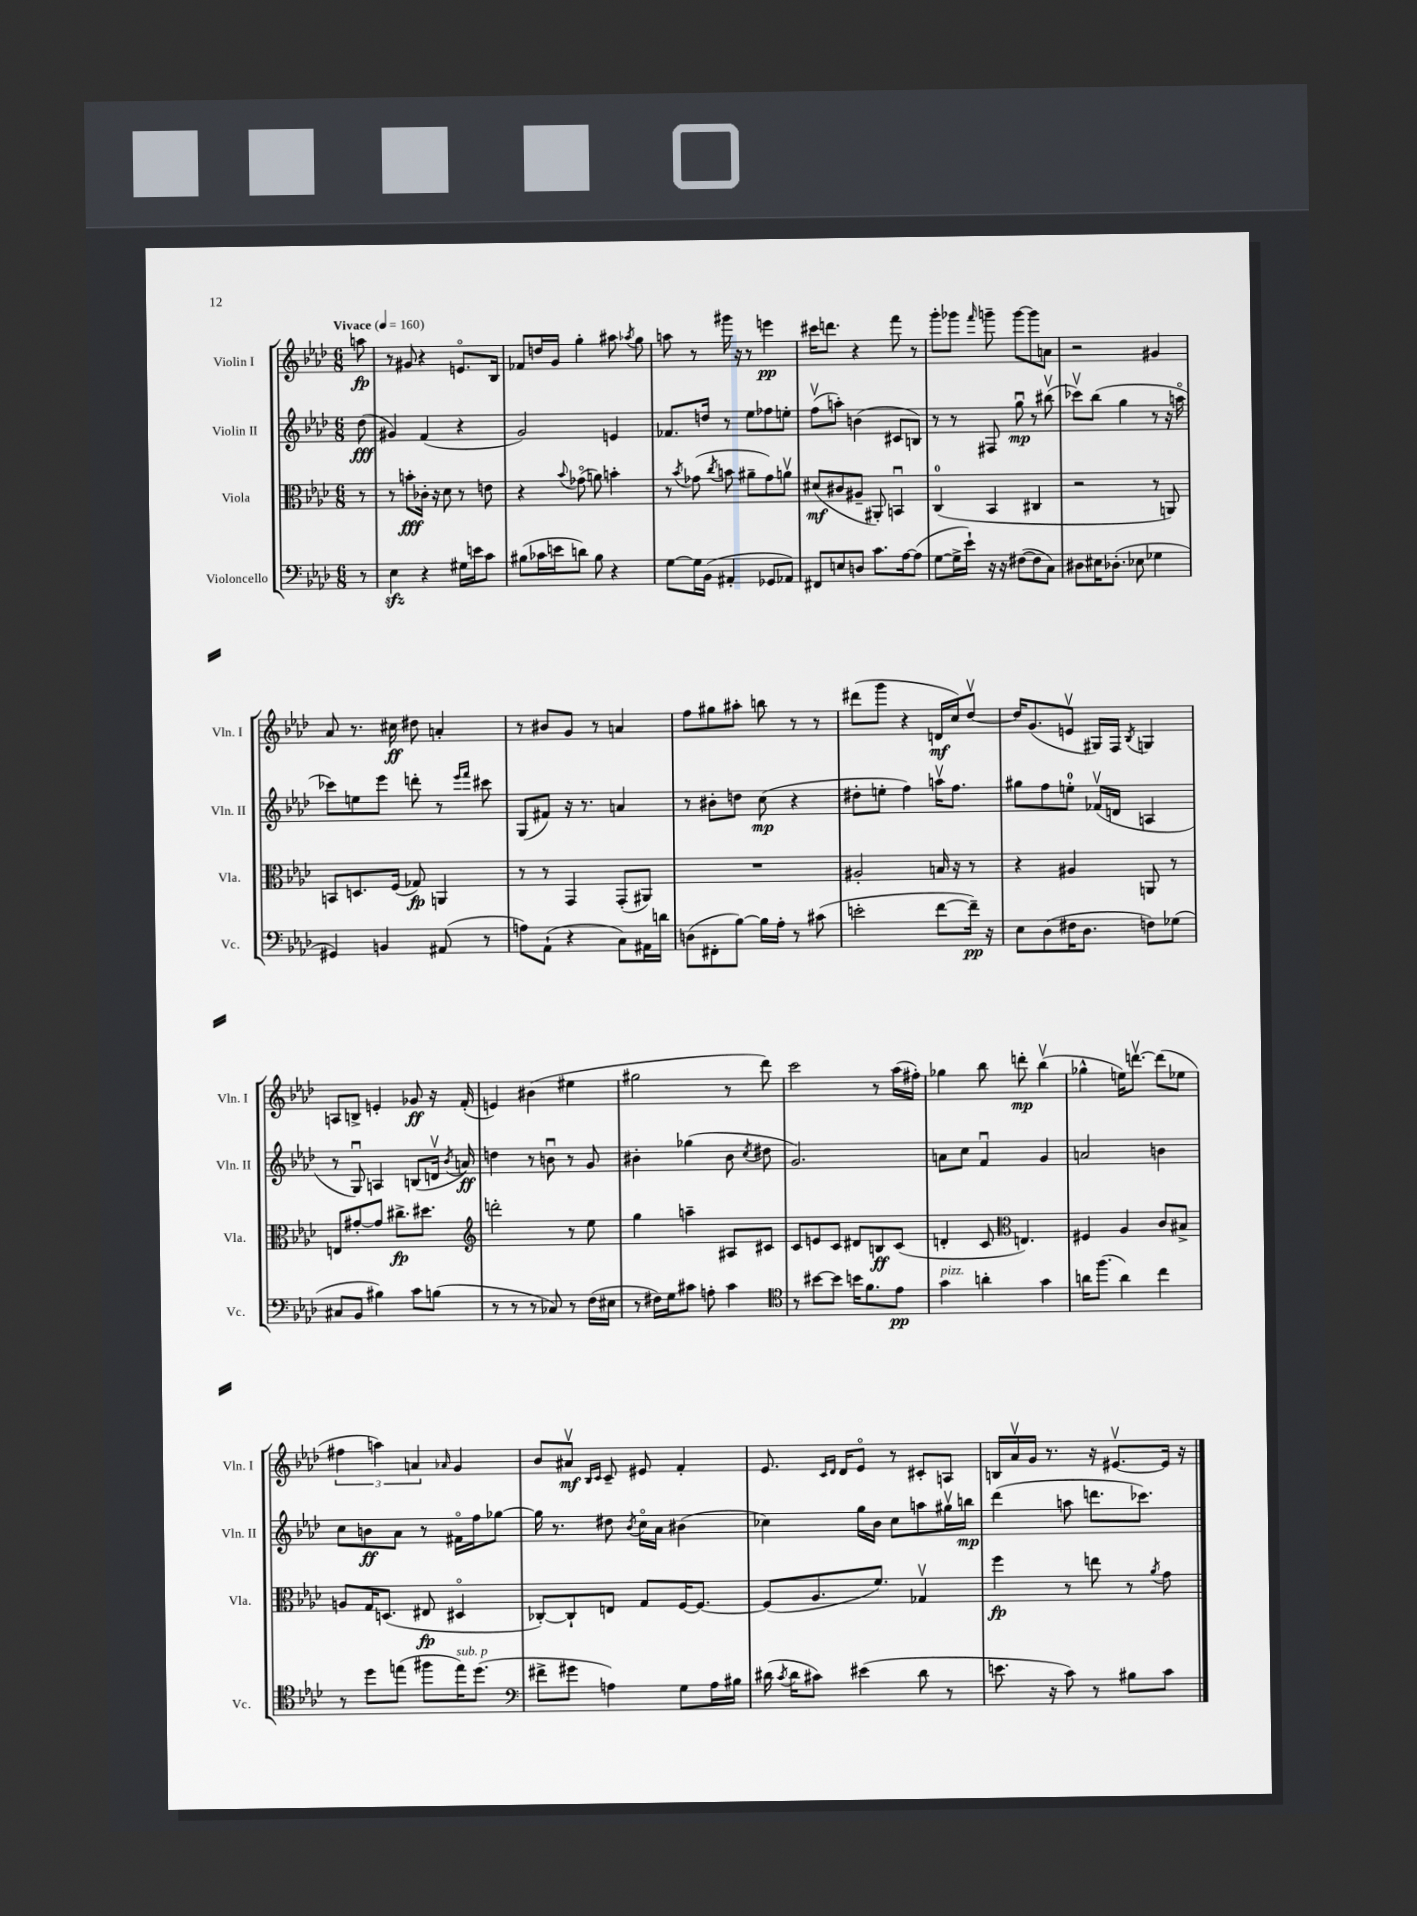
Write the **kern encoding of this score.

**kern	**kern	**kern	**kern
*staff4	*staff3	*staff2	*staff1
*clefF4	*clefC3	*clefG2	*clefG2
*k[b-e-a-d-]	*k[b-e-a-d-]	*k[b-e-a-d-]	*k[b-e-a-d-]
*M6/8	*M6/8	*M6/8	*M6/8
*MM160	*MM160	*MM160	*MM160
8r	8r	(8dd-	8aa
=	=	=	=
4E-	8r	4g#)	8r
.	8b'	.	8g#
4r	16c-'	(4f	4r
.	16r	.	.
.	8d-	.	.
16G#	8r	4r	8.eo
16e	.	.	.
8c	8e	.	.
.	.	.	16B-
=	=	=	=
(8B#	4r	2g)	8f-
16c-	.	.	16dd
16e	.	.	16g
.	8qqb-	.	.
8d)	(8g-o	.	4gg'
8B#	8a)	.	.
4r	4b'	4e	8aa#
.	.	.	8qaa-
.	.	.	8gg
=	=	=	=
[8G	8r	8.f-	8aa
.	8qb-	.	.
16G]	(8g-	.	8r
(16BB-	.	16dd	.
.	8qcc	.	.
4AA#'	8b	8r	16ggg#
.	.	.	16r
.	8a#~	8ee-	8r
8GG-	8g-)	8ff-	4eee
8AA-)	8av	8ee'	.
=	=	=	=
8FF#	(8d#	(8ffv	16ccc#
.	.	.	8.ddd
8E	8c#	8aa')	.
8D	8A#~	(4b	4r
8.c	8AA#')	.	.
.	4BBu	8c#	8fff
[16A-	.	.	.
(8A-]	.	8B)	8r
=	=	=	=
[8G	(4C	8r	8ggg'
16G^]	.	8r	8ggg-
16e-`)	.	.	.
.	.	.	16qqfff
16r	4BB-	8F#	8ggg~
16r	.	.	.
([8F#	.	8ggu	[8ggg
8F#]	4C#	8r	8ggg]
8C)	.	(8bb#v	8a
=	=	=	=
8D#	2r	8ccc-v)	2r
16E#	.	(8bb-	.
(8.D-'	.	.	.
.	.	4gg	.
8E-	.	.	.
4G-	8r	8r	4g#
.	8AA)	16r	.
.	.	16aao	.
=	=	=	=
4GG#)	8BB	8ccc-)	8a-
.	8.D	8ee	8.r
4BB	.	8eee-	.
.	(16F	.	16cc#
.	8G-)	8ddd'	8dd#
(8AA#	4AA	8r	4a'
.	.	16qqeee-	.
.	.	16qqfff	.
8r	.	8ccc#	.
=	=	=	=
8A)	8r	(8G	8r
(8AA-`	8r	8f#)	8b#
4r	4GG	16r	8g
.	.	8.r	.
.	.	.	8r
8C)	(8GG'	4a	4a
16AA#	8AA#)	.	.
16d	.	.	.
=	=	=	=
(8D	2.r	8r	8ff
8FF#'	.	8b#'	8gg#
[8B-)	.	8dd	8aa#'
16B-]	.	(8cc	8bb
16A-'	.	.	.
8r	.	4r	8r
(8c#	.	.	8r
=	=	=	=
2e'	2A#'	8dd#'	(8ddd#
.	.	8ee'	8ggg
.	.	4ff)	4r
[8f	16B	16aav	16d
.	16r	8.ff	16cc)
16f~])	8r	.	[8dd-v
16r	.	.	.
=	=	=	=
8E-	4r	8gg#	16dd-]
.	.	.	(8.g
(8D-	.	8ff	.
16F#	4A#	8ee'	8ev
8.D-	.	.	.
.	.	(16f-v	16G#)
.	.	16d	16F
.	.	.	8qB-
8F)	8AA	4A	4G
(8G-	8r	.	.
=	=	=	=
8C#	8E	8r	8A
8BB-	[8g#'	8Gu)	8B^
4B#)	8g#]	4A	4e'
.	8.cc#^	.	.
8c	.	(8B	8g-
.	8.dd#	.	.
(8B	.	16dv	16r
.	.	8qb-	.
.	.	16a)	(16f'
=	=	=	=
*	*clefG2	*	*
8r	2ddd'	4dd	4e)
8r	.	.	.
8r	.	8r	(4b#
8C-)	.	8bu	.
8r	8r	8r	4ee#
(16F	8ee-	8g	.
16E#	.	.	.
=	=	=	=
8r	4gg	4b#'	2gg#
16F#)	.	.	.
16G	.	.	.
8c#	4aa~	(4gg-	.
8A'	.	.	.
4c#	8A#	8b#	8r
.	.	8qcc	.
.	8c#	8dd#	8ddd-)
=	=	=	=
*clefC4	*	*	*
8r	8c	2.g)	2ccc
[8b#	8e	.	.
8b#]	8c	.	.
16b	8d#	.	.
8.f	.	.	.
.	8B	.	8r
8e-	(8c	.	(16aa-
.	.	.	16ff#')
=	=	=	=
4g	4d'	8a	4gg-
.	.	8cc	.
4a'	8c	4fu	8bb-
*	*clefC3	*	*
.	4.E)	.	8ddd'
4g	.	4g	(4bb-v
=	=	=	=
16a	4F#	2a	4gg-^^
(8.ff	.	.	.
4a)	4A-	.	16ee)
.	.	.	[8.dddv
4cc	8c	4b	(8ddd]
.	8B#^	.	8ee-
=	=	=	=
8r	8A	8cc	6ff#
8dd-	16G	8b	.
.	.	.	6aa)
.	(8.D	.	.
(8ee	.	8a-	.
.	.	.	6a
8ff#	8E#	8r	.
.	.	.	16qqa-
16ee)	4D#o	16f#o	4g
(8.dd-	.	16ff	.
.	.	[8gg-	.
=	=	=	=
*clefF4	*	*	*
8f#^	[8C-')	16gg-]	8b-
.	.	8.r	.
8g#	8C-`]	.	8a#v
.	.	.	16qqB-
.	.	.	16qqc
4A)	8E	8dd#	8c~
.	.	8qb-	.
.	8G	16cco	8e#
.	.	16a-	.
8G	[16F	(4b#	4f'
.	8.F_	.	.
16A	.	.	.
16B#	.	.	.
=	=	=	=
(16d#	(8F]	4cc-)	8.e-
8qc	.	.	.
16d#	.	.	.
8c#)	8.A-	.	.
.	.	.	16qqc
.	.	.	16qqd-
.	.	.	16d-
(4e#	.	16gg	8e-o
.	8.f)	16b-	.
.	.	8cc-	8r
8d#	4G-v	8aa	8c#'
8r	.	16gg#v	8A
.	.	16bb	.
=	=	=	=
8.e	4ff	(4ddd-	16B
.	.	.	16a-v
.	.	.	16g
16r	.	.	8.r
8c)	8r	8aa	.
8r	8ee	8.ddd	16r
.	.	.	[8.e#v
8B#	8r	.	.
.	.	8.ccc-)	.
.	8qa-	.	.
8c	8g	.	16e#]
.	.	.	16r
==	==	==	==
*-	*-	*-	*-
